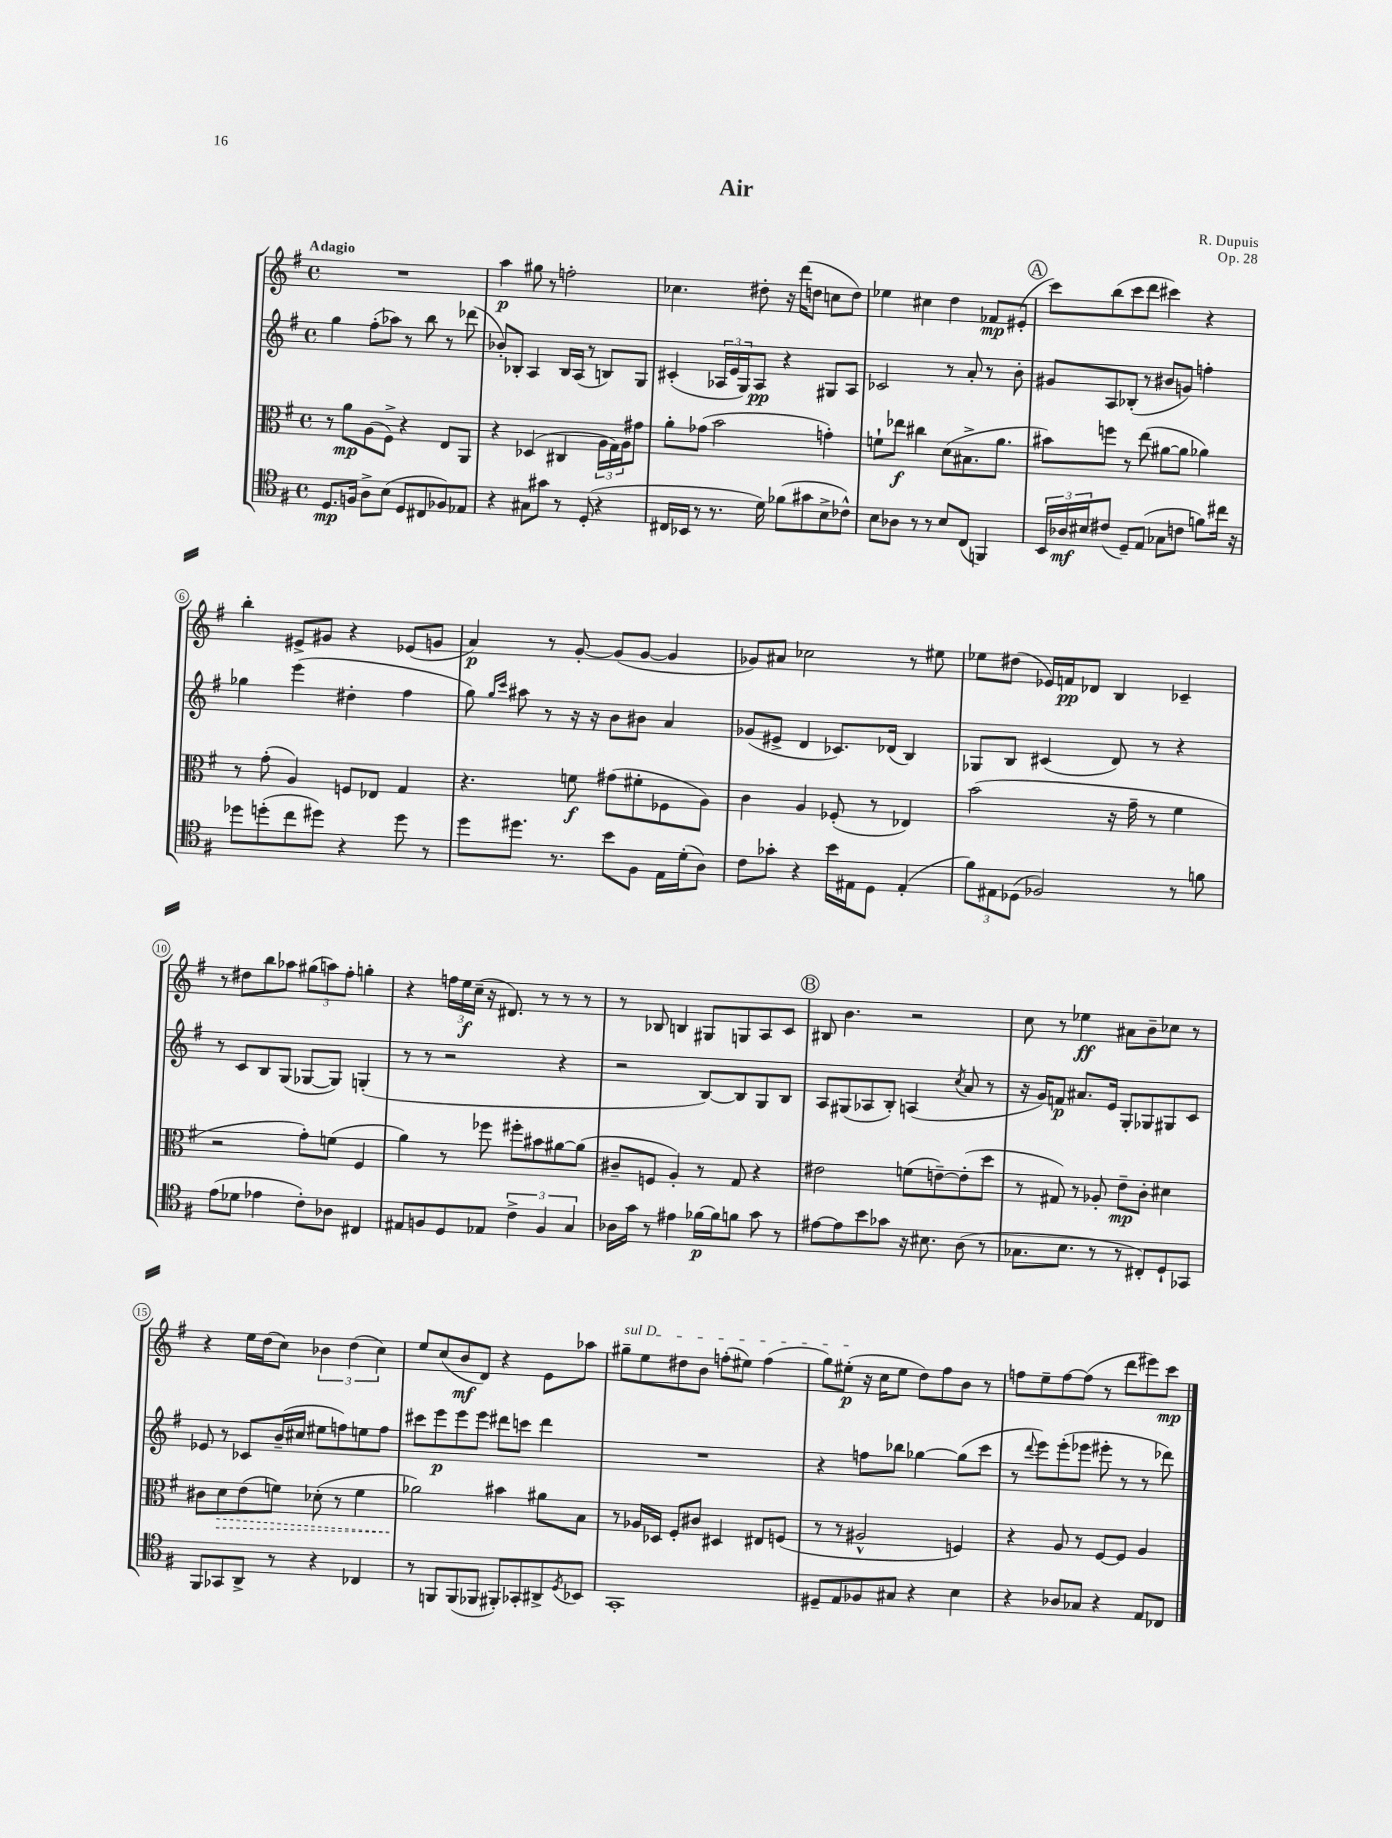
\header { title = "Air" composer = "R. Dupuis" opus = "Op. 28" }
<<
\new StaffGroup <<
\new Staff = "s0" {
    \clef treble \key g \major \defaultTimeSignature \time 4/4 \tempo "Adagio"
    R1 |
    a''4\p gis''8 r8 f''2-. |
    ces''4. dis''8-. r16 d'''16( d''8 c''8 d''8) |
    ees''4 cis''4 d''4 fes'8\mp eis'8-.( |
    \mark \markup { \circle "A" } c'''8) b''8( c'''8 d'''8 cis'''4) r4 |
    b''4-. eis'8-> gis'8 r4 ees'8( g'8 |
    a'4\p) r8 g'8~-. g'8( g'8~ g'4 |
    ges'8) ais'8 ces''2 r8 eis''8 |
    ees''8 dis''8( ees'16) f'16\pp des'8 b4 ces'4-- |
    r8 dis''8 b''8 aes''8 \tuplet 3/2 { gis''8( a''8) fis''8-. } g''4-. |
    r4 \tuplet 3/2 { f''16 e''16\f c''16--( } r16 dis'8.) r8 r8 r8 |
    r8 bes8 b4 gis8 g8 a8 c'8 |
    \mark \markup { \circle "B" } bis8 b'4. r2 |
    c''8 r8 ees''4\ff ais'8 b'8-- ces''8 r8 |
    r4 e''16 d''16( c''8) \tuplet 3/2 { bes'4 d''4( c''4) } |
    e''8 c''8( b'8\mf d'8) r4 e'8 aes''8 |
    \once \override TextSpanner.bound-details.left.text = \markup { \italic "sul D" } gis''8--\startTextSpan e''8 dis''8 b'8 f''8-.( eis''8) f''4( |
    g''8) eis''8-.\p\stopTextSpan( r16 c''16 eis''8 d''8) fis''8 b'8 r8 |
    f''8 e''8-- f''8~ f''8( r8 d'''8 eis'''8) c'''8\mp \bar "|." |
}
\new Staff = "s1" {
    \clef treble \key g \major \defaultTimeSignature \time 4/4
    g''4 fis''8-.( aes''8) r8 b''8 r8 des'''8( |
    bes'8-.) bes8-. a4 bes16 a16( r8 b8) g8 |
    cis'4-.( \tuplet 3/2 { aes16 e'16 g16) } aes8\pp r4 gis8 aes8 |
    ces'2 r8 a'8-. r8 b'8-. |
    \mark \markup { \circle "A" } gis'8 a8 bes8-.( r8 bis'8 g'8) f''4-. |
    ges''4 e'''4( dis''4-. fis''4 |
    g''8) \grace { g''16 c'''16 } ais''8 r8 r16 r16 b'8 bis'8 a'4 |
    ges'8( eis'8-> d'4 ces'8.) des'16( b4) |
    ges8 b8 cis'4( d'8) r8 r4 |
    r8 c'8 b8 g8( ges8~ ges8) g4-.( |
    r8 r8 r2 r4 |
    r2 b8~) b8 g8 b8 |
    \mark \markup { \circle "B" } a8 gis8( aes8 b8-.) a4( \acciaccatura { c''8 } a'8 r8 |
    r16 g'16) f'8\p ais'8. e'16 g8-. ges8 gis8 c'8 |
    ees'8 r8 ces'8 b'16--( cis''16 eis''8 f''8) e''8 f''8 |
    cis'''8 e'''8\p e'''8 e'''8 dis'''8 c'''8 dis'''4 |
    R1 |
    r4 f''8 bes''8 ges''4~ ges''8( c'''8 |
    r8 \appoggiatura { d'''8 } e'''8) e'''8-.( ees'''8 eis'''8-. r8 r8 des'''8) \bar "|." |
}
\new Staff = "s2" {
    \clef alto \key g \major \defaultTimeSignature \time 4/4
    r8 a'8\mp a8( fis8->) r4 e8 a,8 |
    r4 des4( cis4 \tuplet 3/2 { a16 g16) a16 } gis'8 |
    a'8-. ges'8( b'2 g'4-.) |
    f'8-! ees''8\f cis''4 d'8( bis8.-> a'8. |
    \mark \markup { \circle "A" } bis'8) f''8 r8 e''8( ais'8~ ais'8 aes'4) |
    r8 g'8-.( a4) f8 ees8 g4 |
    r4. f'8\f gis'8( fis'8-. fes8 a8) |
    c'4 a4 fes8-.( r8 ees4) |
    b'2( r16 g'16-- r8 fis'4 |
    r2 g'8-.) f'8( fis4 |
    a'4) r8 fes''8 fis''8-. bis'8 ais'8~ ais'8( |
    cis'8-- f8 a4-.) r8 g8 r4 |
    \mark \markup { \circle "B" } eis'2 f'8( e'8~--) e'8-.( d''8 |
    r8 gis8) r8 aes8-. e'8--\mp c'8-. dis'4 |
    cis'8 \once \override Hairpin.style = #'dashed-line d'8\> e'8( f'8) des'8-.( r8 f'4 |
    aes'2\!) bis'4 ais'8 b8 |
    r8 aes16 des16 fis8-. cis'8 dis4 eis8 f8( |
    r8 r8 ais2-^ f4) |
    r4 a8 r8 fis8~ fis8 a4 \bar "|." |
}
\new Staff = "s3" {
    \clef tenor \key g \major \defaultTimeSignature \time 4/4
    d8.\mp f16 a8-> b8( d8 cis8 fes8) ees8 |
    r4 gis8 gis'8 r8 d8-.( r4 |
    cis16 bes,16 r8 r8. d'16) fes'8( gis'8 b8-> ces'8-^) |
    b8 aes8 r8 r8 b8 c8( f,4) |
    \mark \markup { \circle "A" } \tuplet 3/2 { b,16 aes16\mf bis16 } cis'8( d8--) e8( ges8 c'8 f'8) cis''16 r16 |
    des''8 d''8-.( c''8 dis''8) r4 dis''8 r8 |
    d''8 dis''8. r8. b'8 fis8 e16 d'16-.( a8) |
    c'8 ges'8-. r4 b'16 eis16 d8 eis4-.( |
    \tuplet 3/2 { fis'8) eis8 des8( } fes2) r8 f'8 |
    e'8( des'8 ees'4 c'8-.) aes8 cis4 |
    eis8 f8 d8 ees8 \tuplet 3/2 { c'4-> f4 g4 } |
    aes16 g'16 r8 eis'4 fes'16~\p fes'16 f'8 g'8 r8 |
    \mark \markup { \circle "B" } eis'8~ eis'8 b'8 ges'8 r16 bis8. a8( r8 |
    ges8. b8. r8 r8 cis8-.) d8-! ges,8 |
    fis,8 ges,8 a,8-> r8 r4 ces4 |
    r8 f,8 f,8( fes,8 fis,8-.) ges,8-. ais,8-> \acciaccatura { d8 } bes,8 |
    g,1-. |
    dis8-- e8 fes8 gis8 r4 b4 |
    r4 aes8 ges8 r4 e8 ces8 \bar "|." |
}
>>
>>
\layout { \context { \Score \override BarNumber.stencil = #(make-stencil-circler 0.1 0.3 ly:text-interface::print) } }
